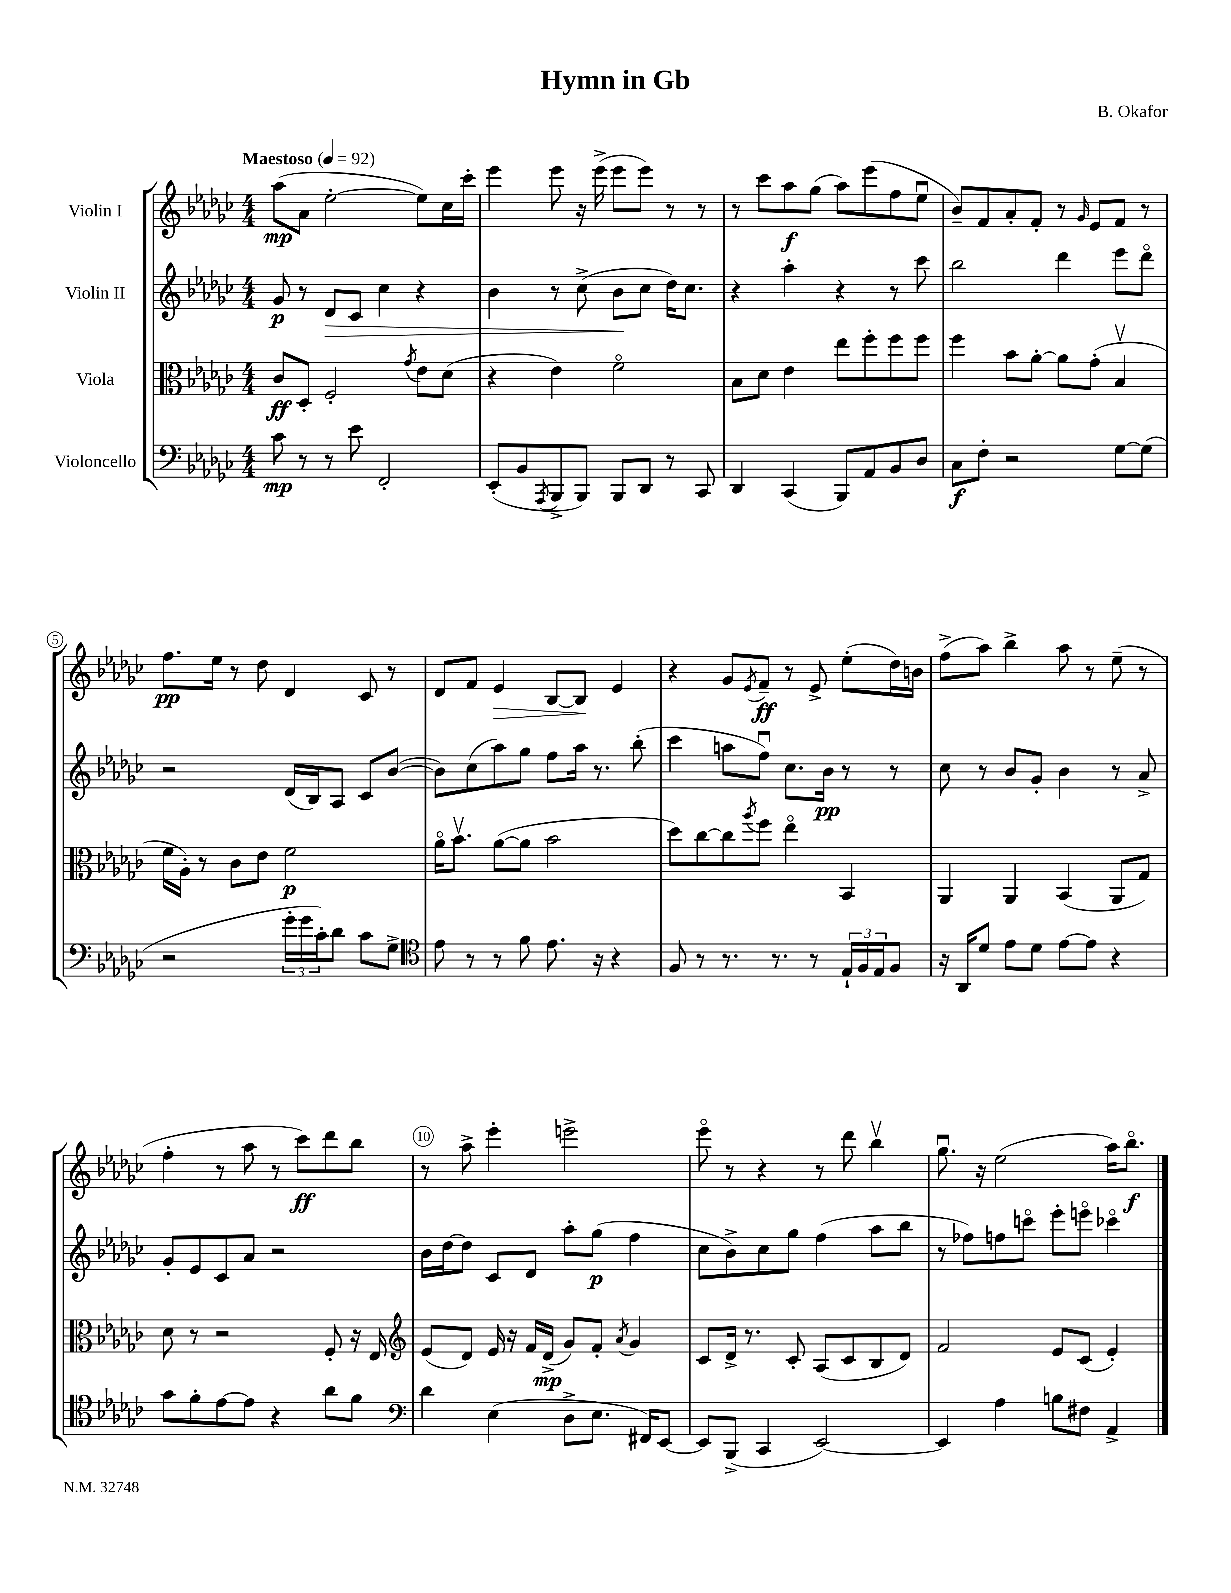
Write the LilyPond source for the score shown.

\header { title = "Hymn in Gb" composer = "B. Okafor" }
<<
\new StaffGroup <<
\new Staff = "s0" \with { instrumentName = "Violin I" } {
    \clef treble \key ges \major \numericTimeSignature \time 4/4 \tempo "Maestoso" 4 = 92
    aes''8\mp( aes'8 ees''2~-. ees''8) ces''16 ces'''16-. |
    ees'''4 ees'''8 r16 ees'''16->( ees'''8 ees'''8) r8 r8 |
    r8 ces'''8 aes''8\f ges''8( aes''8) ees'''8( f''8 ees''8\downbow |
    bes'8--) f'8 aes'8-. f'8-. r8 \grace { ges'16 } ees'8 f'8 r8 |
    f''8.\pp ees''16 r8 des''8 des'4 ces'8 r8 |
    des'8 f'8 ees'4\> bes8~ bes8\! ees'4 |
    r4 ges'8 \acciaccatura { ees'8 } f'8--\ff r8 ees'8-> ees''8-.( des''16) b'16 |
    f''8->( aes''8) bes''4-> aes''8 r8 ees''8--( r8 |
    f''4-. r8 aes''8 r8 ces'''8\ff) des'''8 bes''8 |
    r8 aes''8-> ees'''4-. e'''2-> |
    ees'''8\flageolet r8 r4 r8 des'''8 bes''4\upbow |
    ges''8.\downbow r16 ees''2( aes''16) bes''8.\flageolet\f \bar "|." |
}
\new Staff = "s1" \with { instrumentName = "Violin II" } {
    \clef treble \key ges \major \numericTimeSignature \time 4/4
    ges'8\p r8 des'8\> ces'8 ces''4 r4 |
    bes'4 r8 ces''8->( bes'8\! ces''8 des''16) ces''8. |
    r4 aes''4-. r4 r8 ces'''8 |
    bes''2 des'''4 ees'''8 des'''8\flageolet |
    r2 des'16( bes16) aes8 ces'8 bes'8~( |
    bes'8) ces''8( aes''8) ges''8 f''8 aes''16 r8. bes''8-.( |
    ces'''4 a''8 f''8\downbow) ces''8. bes'16\pp r8 r8 |
    ces''8 r8 bes'8 ges'8-. bes'4 r8 aes'8-> |
    ges'8-. ees'8 ces'8 aes'8 r2 |
    bes'16 des''16~ des''8 ces'8 des'8 aes''8-. ges''8\p( f''4 |
    ces''8 bes'8->) ces''8 ges''8 f''4( aes''8 bes''8 |
    r8 fes''8) f''8 c'''8\flageolet ees'''8-. e'''8\flageolet ces'''4\flageolet \bar "|." |
}
\new Staff = "s2" \with { instrumentName = "Viola" } {
    \clef alto \key ges \major \numericTimeSignature \time 4/4
    ces'8\ff des8-. f2-. \acciaccatura { ges'8 } ees'8 des'8( |
    r4 ees'4) f'2\flageolet |
    bes8 des'8 ees'4 ees''8 f''8-. f''8 f''8 |
    f''4 bes'8 aes'8~-. aes'8 ges'8-.( bes4\upbow |
    f'16 aes16-.) r8 ces'8 ees'8 f'2\p |
    aes'16\flageolet bes'8.\upbow aes'8~( aes'8 bes'2 |
    des''8) ces''8~ ces''8 \acciaccatura { aes''8 } f''8 ees''4\flageolet bes,4 |
    aes,4 aes,4 bes,4( aes,8 ges8) |
    des'8 r8 r2 f8-. r16 ees16 |
    \clef treble ees'8( des'8) ees'16 r16 f'16 des'16->\mp( ges'8) f'8-. \acciaccatura { aes'8 } ges'4 |
    ces'8 des'16-> r8. ces'8-. aes8( ces'8 bes8 des'8) |
    f'2 ees'8 ces'8( ees'4-.) \bar "|." |
}
\new Staff = "s3" \with { instrumentName = "Violoncello" } {
    \clef bass \key ges \major \numericTimeSignature \time 4/4
    ces'8\mp r8 r8 ees'8 f,2-. |
    ees,8-.( bes,8 \acciaccatura { aes,,8 } bes,,8-> bes,,8) bes,,8 des,8 r8 ces,8 |
    des,4 ces,4( bes,,8) aes,8 bes,8 des8 |
    ces8\f f8-. r2 ges8~ ges8( |
    r2 \tuplet 3/2 { ges'16-. ges'16 ces'16-.) } des'8 ces'8 ges8-> |
    \clef tenor ees'8 r8 r8 f'8 ees'8. r16 r4 |
    f8 r8 r8. r8. r8 \tuplet 3/2 { ees16-! f16 ees16 } f8 |
    r16 aes,16 des'8 ees'8 des'8 ees'8~ ees'8 r4 |
    ges'8 f'8-. ees'8~ ees'8 r4 aes'8 f'8 |
    \clef bass des'4 ees4( des8-> ees8. fis,16) ees,8~ |
    ees,8 bes,,8->( ces,4 ees,2~) |
    ees,4 aes4 b8 fis8 aes,4-> \bar "|." |
}
>>
>>
\layout { \context { \Score \override BarNumber.break-visibility = ##(#f #t #t) barNumberVisibility = #(every-nth-bar-number-visible 5) \override BarNumber.stencil = #(make-stencil-circler 0.1 0.3 ly:text-interface::print) } }
